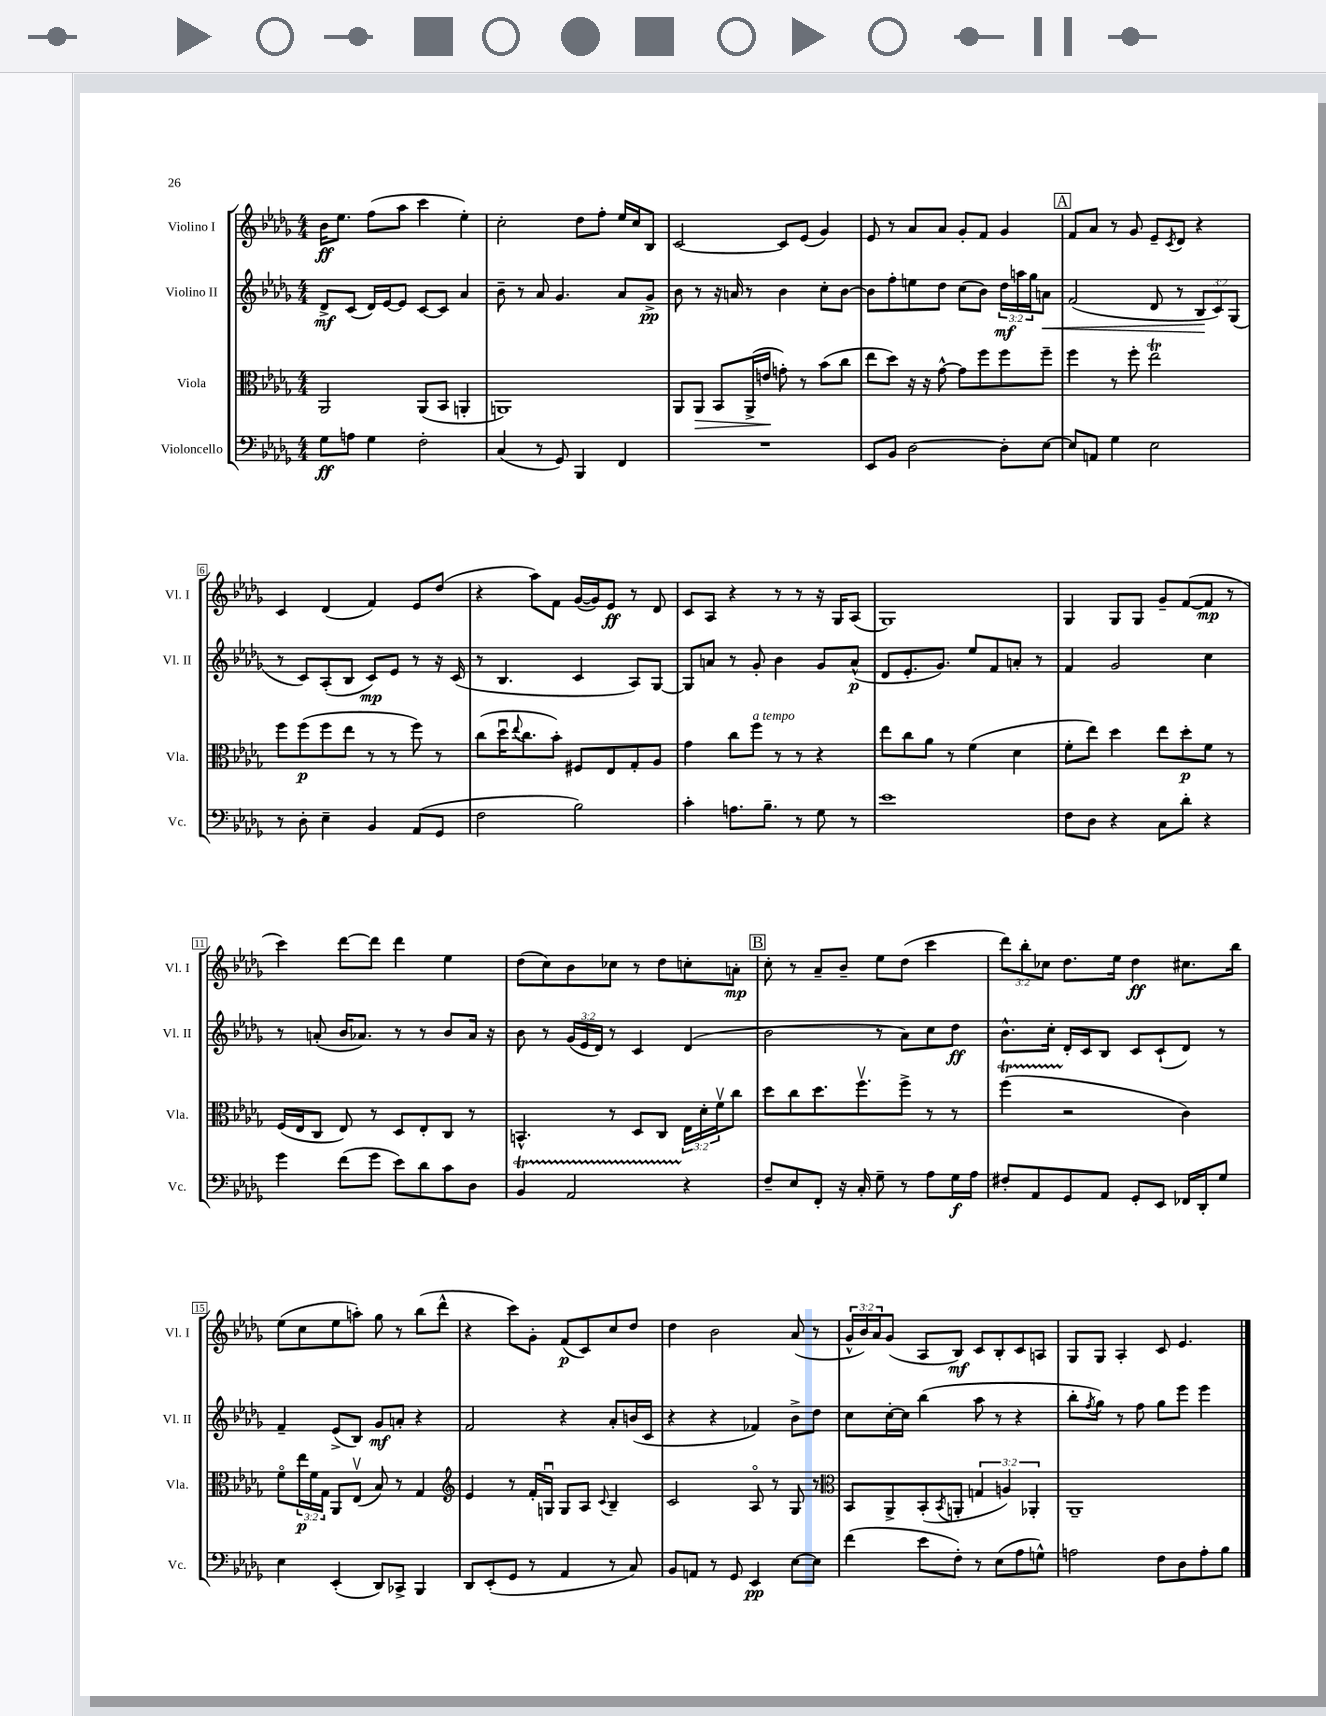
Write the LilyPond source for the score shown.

<<
\new StaffGroup <<
\new Staff = "s0" \with { instrumentName = "Violino I" shortInstrumentName = "Vl. I" } {
    \clef treble \key des \major \numericTimeSignature \time 4/4 \override Staff.TupletNumber.text = #tuplet-number::calc-fraction-text
    bes'16\ff ees''8. f''8( aes''8 c'''4 ees''4-.) |
    c''2-. des''8 f''8-. ees''16 c''16 bes8 |
    c'2~ c'8 ees'8( ges'4) |
    ees'8 r8 aes'8 aes'8 ges'8-. f'8 ges'4 |
    \mark \markup { \box "A" } f'8 aes'8 r8 ges'8 ees'8-- \acciaccatura { c'8 } des'8 r4 |
    c'4 des'4( f'4) ees'8 des''8( |
    r4 aes''8) f'8 ges'16~( ges'16) ees'8\ff r8 des'8 |
    c'8 aes8 r4 r8 r8 r16 ges16 aes8( |
    ges1) |
    ges4 ges8 ges8 ges'8-- f'8~( f'8\mp r8 |
    c'''4) des'''8~ des'''8 des'''4 ees''4 |
    des''8( c''8) bes'8 ces''8 r8 des''8 c''8-. a'8-.\mp |
    \mark \markup { \box "B" } c''8-. r8 aes'8-- bes'8-- ees''8 des''8( c'''4 |
    \tuplet 3/2 { des'''8) bes''8-. ces''8 } des''8. ees''16 des''4\ff cis''8. bes''16 |
    ees''8( c''8 ees''8 a''8-.) ges''8 r8 bes''8( des'''8-^ |
    r4 c'''8) ges'8-. f'8\p( c'8) c''8 des''8 |
    des''4 bes'2 aes'8( r8 |
    \tuplet 3/2 { ges'16-^ bes'16) aes'16 } ges'8( aes8 bes8\mf) c'8 bes8-. c'8 a8 |
    ges8 ges8 aes4-. c'8 ees'4. \bar "|." |
}
\new Staff = "s1" \with { instrumentName = "Violino II" shortInstrumentName = "Vl. II" } {
    \clef treble \key des \major \numericTimeSignature \time 4/4 \override Staff.TupletNumber.text = #tuplet-number::calc-fraction-text
    des'8->\mf c'8( des'16) ees'16~ ees'8 c'8~ c'8 aes'4 |
    bes'8-- r8 aes'8 ges'4. aes'8 ges'8->\pp |
    bes'8 r8 r16 a'16 r8 bes'4 c''8-. bes'8~ |
    bes'8 f''8-. e''8 des''8 c''8( bes'8) \tuplet 3/2 { des''16\mf a''16 ges''16 } a'8\< |
    \mark \markup { \box "A" } f'2( des'8 r8 \tuplet 3/2 { bes8\! c'8) ges8( } |
    r8 c'8) aes8-.( bes8 c'8\mp) ees'8 r8 r16 c'16( |
    r8 bes4. c'4 aes8) ges8~ |
    ges8 a'8 r8 ges'8-. bes'4 ges'8 a'8-^\p( |
    des'8 ees'8.-. ges'8.) ees''8 f'8 a'8-. r8 |
    f'4 ges'2 c''4 |
    r8 a'8-.( bes'16 aes'8.) r8 r8 bes'8 aes'16 r16 |
    bes'8 r8 \tuplet 3/2 { ges'16( ees'16 des'16) } r8 c'4 des'4( |
    \mark \markup { \box "B" } bes'2 r8 aes'8) c''8 des''8\ff |
    bes'8.-^ c''16-. des'16-. c'16 bes8 c'8 c'8-!( des'8) r8 |
    f'4-- ees'8->( bes8) ges'8\mf a'8-. r4 |
    f'2 r4 aes'8-. b'16( c'16 |
    r4 r4 fes'4) bes'8-> des''8 |
    c''8 c''16~-. c''16 bes''4( aes''8 r8 r4 |
    bes''8-. \acciaccatura { f''8 } ges''8) r8 f''8 ges''8 ees'''8 ees'''4 \bar "|." |
}
\new Staff = "s2" \with { instrumentName = "Viola" shortInstrumentName = "Vla." } {
    \clef alto \key des \major \numericTimeSignature \time 4/4 \override Staff.TupletNumber.text = #tuplet-number::calc-fraction-text
    aes,2 aes,8( bes,8 a,4-. |
    a,1) |
    aes,8 aes,8\> bes,8 aes,16->( e'16\! g'8-.) r8 bes'8( c''8 |
    ees''8 des''8) r16 r16 ges'8~-^ ges'8 f''8 f''8 f''8-- |
    \mark \markup { \box "A" } f''4 r8 f''8-. ees''2\trill |
    f''8 f''8\p( f''8 ees''8 r8 r8 f''8) r8 |
    c''8( des''16\downbow \appoggiatura { ees''8 } c''8. bes'8-.) fis8 ees8 ges8-. aes8 |
    ges'4 c''8 f''8^\markup { \italic "a tempo" } r8 r8 r4 |
    ees''8 c''8 aes'8 r8 f'4( des'4 |
    f'8-. ees''8) des''4 ees''8 des''8-.\p f'8 r8 |
    f16( ees16 c8 ees8) r8 des8 ees8-. c8 r8 |
    b,4.-^ r8 des8 c8 \tuplet 3/2 { ees16 des'16-. f'16\upbow } c''8 |
    \mark \markup { \box "B" } des''8 c''8 des''8. f''8.\upbow f''8-> r8 r8 |
    f''4\startTrillSpan( r2\stopTrillSpan c'4) |
    f'8\flageolet \tuplet 3/2 { ees''16\p f'16 ges16 } aes,8 ees8\upbow( bes8) r8 ges4 |
    \clef treble ees'4 r8 f'16-. g16\downbow g8 aes8 \appoggiatura { c'8 } bes4-- |
    c'2 aes8\flageolet r8 ges8 r8 |
    \clef alto bes,8 aes,8-> bes,8-.( \acciaccatura { bes,8 } a,8-. \tuplet 3/2 { g4 a4) aes,4-. } |
    aes,1-- \bar "|." |
}
\new Staff = "s3" \with { instrumentName = "Violoncello" shortInstrumentName = "Vc." } {
    \clef bass \key des \major \numericTimeSignature \time 4/4
    ges8\ff a8 ges4 f2-. |
    c4( r8 ges,8) bes,,4 f,4 |
    R1 |
    ees,8 bes,8 des2~ des8-. ees8~ |
    \mark \markup { \box "A" } ees8 a,8 ges4 ees2 |
    r8 des8-. ees4-- bes,4 aes,8( ges,8 |
    f2 bes2) |
    c'4-. a8. bes8.-- r8 ges8 r8 |
    ees'1 |
    f8 des8 r4 c8 des'8-. r4 |
    ges'4 f'8( ges'8 ees'8) des'8 c'8 des8 |
    bes,4\startTrillSpan aes,2 r4\stopTrillSpan |
    \mark \markup { \box "B" } f8-- ees8 f,8-. r16 c16-. ges8-- r8 aes8 ges16\f aes16 |
    fis8-. aes,8 ges,8 aes,8 ges,8-. ees,8 fes,16 des,16-. ges8 |
    ees4 ees,4-.( des,8) ces,8-> bes,,4 |
    des,8 ees,8-.( ges,8 r8 aes,4 r8 c8) |
    bes,8 a,8 r8 ges,8 ees,4\pp ees8~ ees8 |
    f'4( ees'8 f8-.) r8 ees8( aes8 g8-^) |
    a2 f8 des8 a8-. bes8 \bar "|." |
}
>>
>>
\layout { \context { \Score \override BarNumber.stencil = #(make-stencil-boxer 0.1 0.3 ly:text-interface::print) } }
